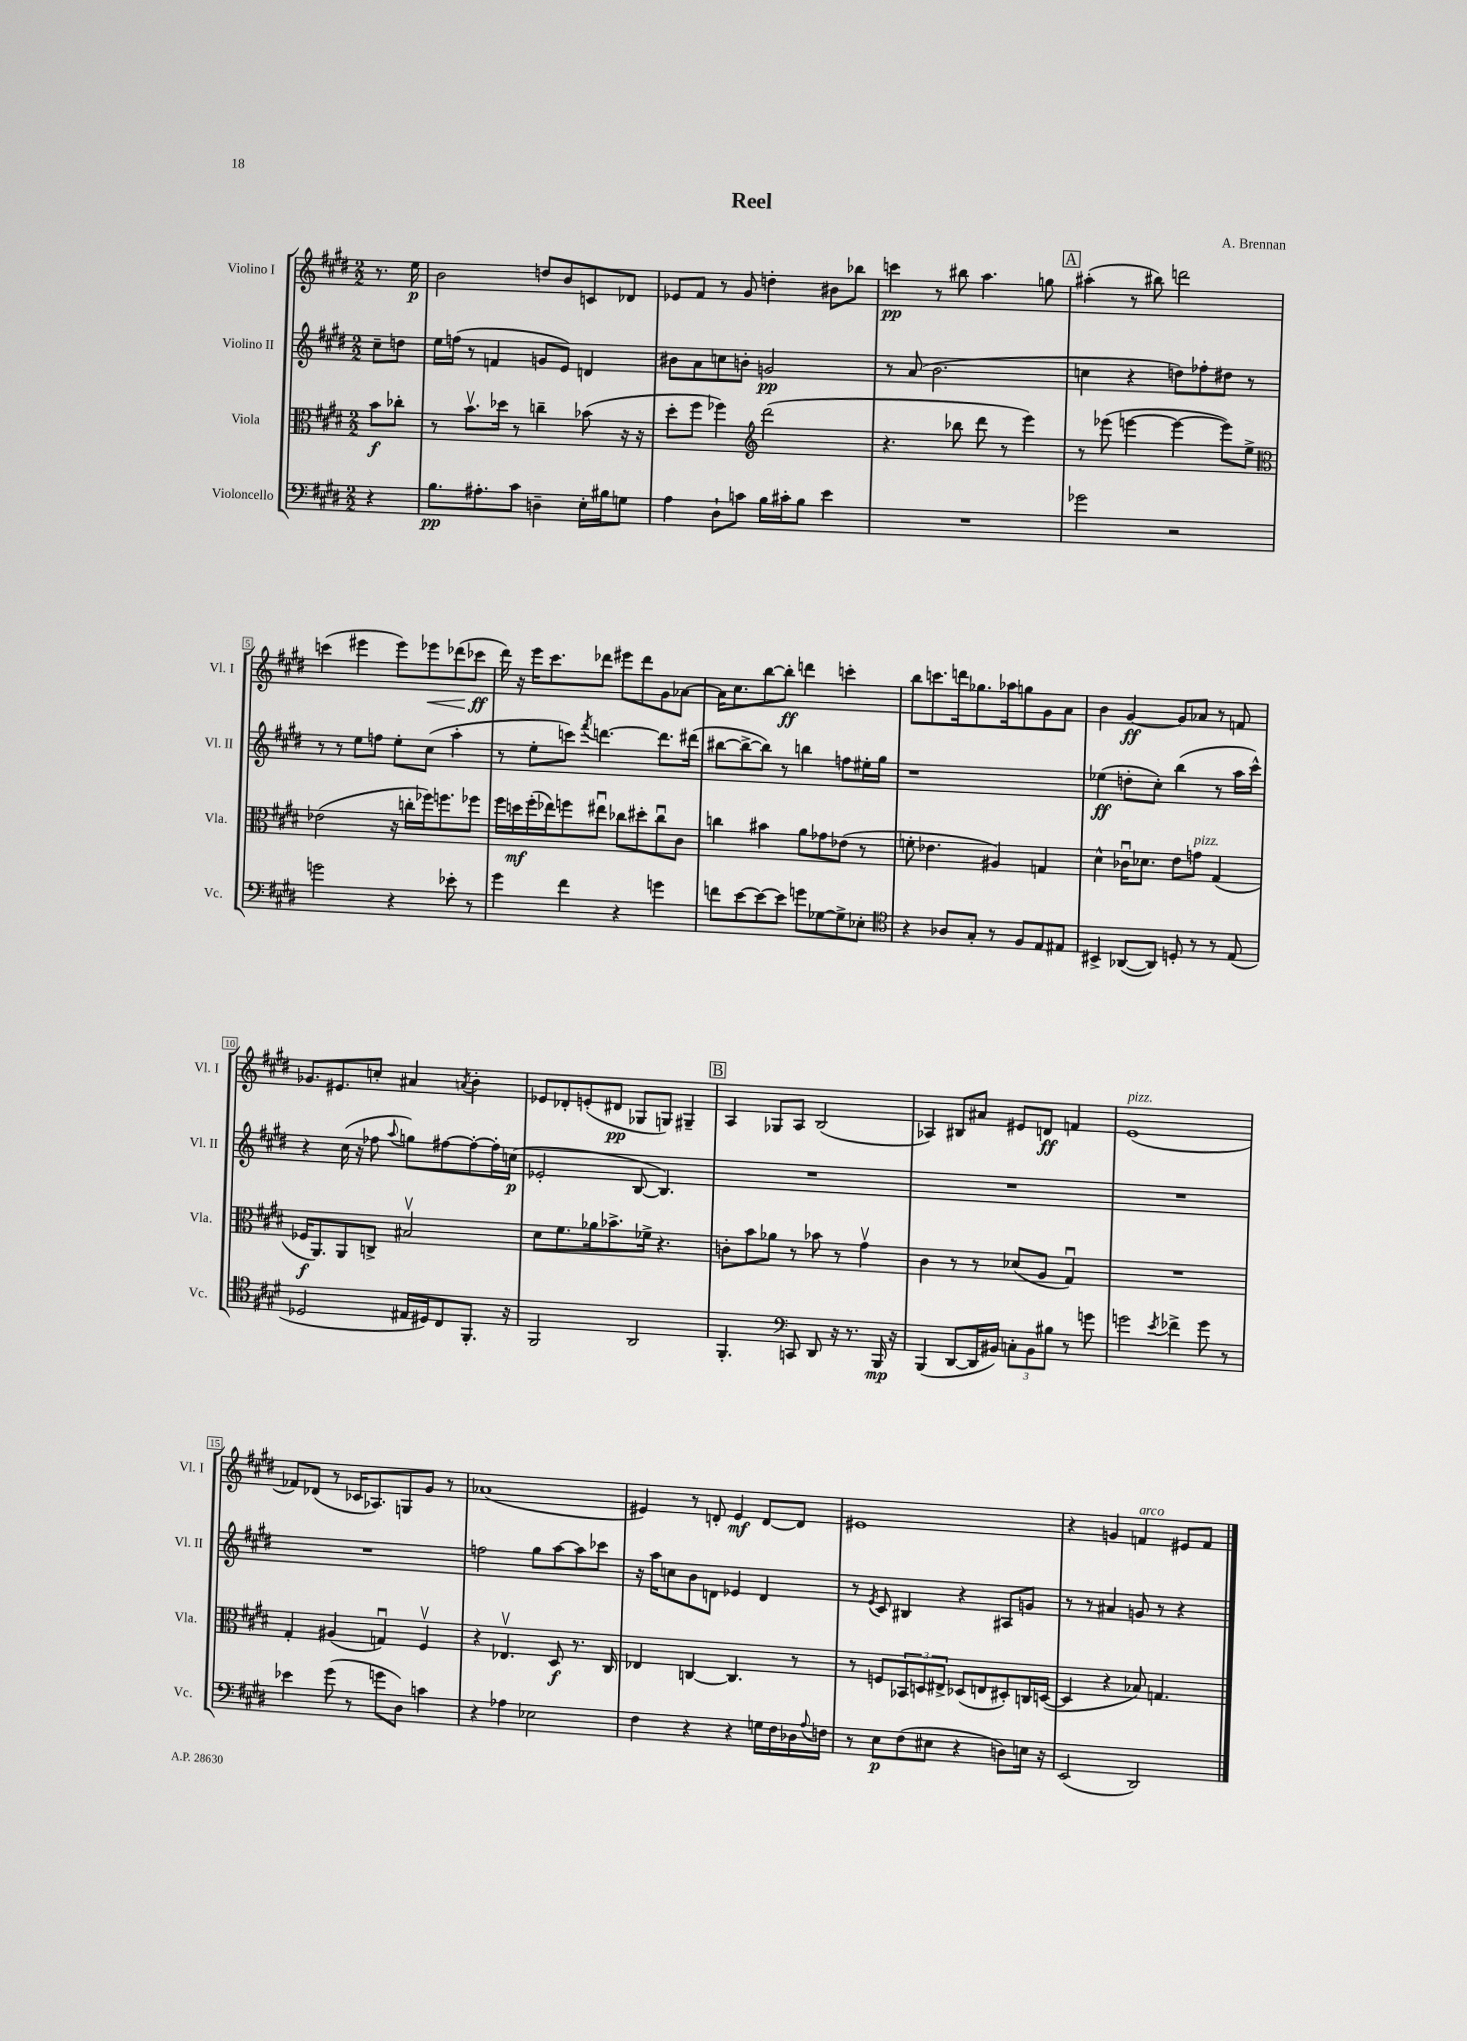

**kern	**dynam	**kern	**dynam	**kern	**dynam	**kern	**dynam
*part4	*part4	*part3	*part3	*part2	*part2	*part1	*part1
*staff4	*staff4	*staff3	*staff3	*staff2	*staff2	*staff1	*staff1
*I"Violoncello	*	*I"Viola	*	*I"Violino II	*	*I"Violino I	*
*I'Vc.	*	*I'Vla.	*	*I'Vl. II	*	*I'Vl. I	*
*clefF4	*	*clefC3	*	*clefG2	*	*clefG2	*
*k[f#c#g#d#]	*	*k[f#c#g#d#]	*	*k[f#c#g#d#]	*	*k[f#c#g#d#]	*
*M2/2	*	*M2/2	*	*M2/2	*	*M2/2	*
=	=	=	=	=	=	=	=
4r	.	8b\L	f	8cc#~\L	.	8.r	.
.	.	8cc-X'\J	.	8ddn\J	.	.	.
.	.	.	.	.	.	16ee\	p
=1	=1	=1	=1	=1	=1	=1	=1
8.B\L	pp	8r	.	16ee\LL	.	2b\	.
.	.	.	.	(16ffn\JJ	.	.	.
.	.	8.bv\L	.	8r	.	.	.
8.A#X'\	.	.	.	.	.	.	.
.	.	.	.	4fn/	.	.	.
.	.	16dd-X\Jk	.	.	.	.	.
8c#\J	.	8r	.	.	.	.	.
4Dn~\	.	4ccn~\	.	8gn/L	.	8ddn/L	.
.	.	.	.	8e/J)	.	8b/	.
16E'\LL	.	(8b-X\	.	4dn/	.	8cn/	.
16B#X\J	.	.	.	.	.	.	.
8Gn\J	.	16r	.	.	.	8d-X/J	.
.	.	16r	.	.	.	.	.
=2	=2	=2	=2	=2	=2	=2	=2
4A\	.	8dd#'\L	.	8b#X\L	.	8e-X/L	.
.	.	8ff#\J	.	8a\	.	8f#/J	.
8D#`\L	.	4ff-X\)	.	8ccn\	.	8r	.
8cn\J	.	.	.	8bn'\J	.	8g#/	.
*	*	*clefG2	*	*	*	*	*
16B\LL	.	(2ddd#\	.	2gn/	pp	4ddn'\	.
16c#X'\J	.	.	.	.	.	.	.
8B\J	.	.	.	.	.	.	.
4e\	.	.	.	.	.	8b#X\L	.
.	.	.	.	.	.	8bb-X\J	.
=3	=3	=3	=3	=3	=3	=3	=3
1r	.	4.r	.	8r	.	4cccn\	pp
.	.	.	.	(8a/	.	.	.
.	.	.	.	2.b\	.	8r	.
.	.	8bb-X\	.	.	.	8bb#X\	.
.	.	8ddd#\	.	.	.	4.aa\	.
.	.	8r	.	.	.	.	.
.	.	4eee\)	.	.	.	.	.
.	.	.	.	.	.	8ggn\	.
!!LO:REH:place=s1:t=A
=4	=4	=4	=4	=4	=4	=4	=4
2g-X\	.	8r	.	4ccn\	.	(4aa#X'\	.
.	.	(8eee-X\	.	.	.	.	.
.	.	[4eeen\	.	4r	.	8r	.
.	.	.	.	.	.	8bb#X\)	.
2r	.	4eee\_	.	8ddn\L)	.	2dddn\	.
.	.	.	.	8ff-X'\	.	.	.
.	.	8eee\L])	.	8dd#X\J	.	.	.
.	.	8ee^\J	.	8r	.	.	.
!!LO:LB:g=z
=5	=5	=5	=5	=5	=5	=5	=5
*	*	*clefC3	*	*	*	*	*
2gn\	.	(2e-X\	.	8r	.	(4cccn\	.
.	.	.	.	8r	.	.	.
.	.	.	.	8ee\L	.	4eee#X\	.
.	.	.	.	8ffn\J	.	.	.
4r	.	16r	.	8ee'\L	.	8eee#\L)	.
.	.	16ccn'\LL	.	.	.	.	.
!	!	!	!	!	!	!	!LO:HP:b
.	.	16ff-X\J)	.	(8cc#\J	.	8eee-X\	<
.	.	8.ffn\	.	.	.	.	.
8e-X'\	.	.	.	4aa'\	.	(8ddd-X\	.
8r	.	8ff-X\J	.	.	.	8ccc-X\J	ff
.	.	.	.	.	.	.	[
=6	=6	=6	=6	=6	=6	=6	=6
4g#\	.	16ff#\LL	.	8r	.	16ddd#\)	.
.	.	16ddn\	mf	.	.	16r	.
.	.	(16ff#'\	.	8ee'\L	.	16eee\KL	.
.	.	16ee-X\J)	.	.	.	8.ccc#\	.
4f#\	.	8ffn\	.	8cccn\J)	.	.	.
.	.	.	.	8qfff#/	.	.	.
.	.	8ee#Xu\J	.	[4.dddn\	.	8ddd-X\J	.
4r	.	8cc-X\L	.	.	.	8eee#X\L	.
.	.	8dd#X'\	.	.	.	8ddd-\	.
4gn\	.	8cc-u\	.	8.ddd\L]	.	8g#\	.
.	.	8c#\J	.	.	.	[8a-X\J	.
.	.	.	.	(16ddd#X\Jk	.	.	.
=7	=7	=7	=7	=7	=7	=7	=7
8fn\L	.	4ccn\	.	[8bb#X\L	.	16a-\KL]	.
.	.	.	.	.	.	8.cc#\	.
[8e\	.	.	.	8bb#^\_	.	.	.
8e\_	.	4b#X\	.	8bb#\J])	.	[8bb\	.
8e\J]	.	.	.	8r	.	8bb'\J]	ff
8gn\L	.	8a\L	.	4bbn\	.	4dddn\	.
[8G-X\	.	8g-X\	.	.	.	.	.
8G-^\]	.	(8e-X\J	.	8ffn\L	.	4cccn'\	.
8E-X'\J	.	8r	.	16ee#X'\L	.	.	.
.	.	.	.	16gg#\JJ	.	.	.
=8	=8	=8	=8	=8	=8	=8	=8
*clefC4	*	*	*	*	*	*	*
4r	.	8fn'\	.	1r	.	8bb\L	.
.	.	4.e-X\	.	.	.	8.cccn\	.
8A-X/L	.	.	.	.	.	.	.
.	.	.	.	.	.	16dddn\k	.
8G#'/J	.	.	.	.	.	8.gg-X\	.
8r	.	4A#X/)	.	.	.	.	.
.	.	.	.	.	.	16aa-X\k	.
8F#/L	.	.	.	.	.	8ggn\	.
8E/	.	4Gn/	.	.	.	8g#\	.
8E#X/J	.	.	.	.	.	8a\J	.
=9	=9	=9	=9	=9	=9	=9	=9
4BB#X^/	.	4d#^^\	.	(4ee-X\	ff	4b\	.
([8AA-X/L	.	16c-Xu\KL	.	8ddn'\L	.	[4g#/	ff
.	.	8.d-X\J	.	.	.	.	.
8AA-/J])	.	.	.	8cc#'\J)	.	.	.
8Dn'/	.	8e\L	.	(4bb\	.	8g#/L]	.
!	!	!LO:TX:a:i:t=pizz.	!	!	!	!	!
8r	.	8gn\J	.	.	.	8a-X/J	.
8r	.	(4G#/	.	8r	.	8r	.
(8E/	.	.	.	16aa\LL	.	8fn/	.
.	.	.	.	16ccc#^^\JJ)	.	.	.
!!LO:LB:g=z
=10	=10	=10	=10	=10	=10	=10	=10
2D-X/	.	16F-X/KL	f	4r	.	8.g-X/L	.
.	.	8.AA/)	.	.	.	.	.
.	.	.	.	.	.	8.e#X/	.
.	.	8AA/	.	(16cc#\	.	.	.
.	.	.	.	16r	.	.	.
.	.	8Cn^/J	.	8ff-X\	.	8ccn'/J	.
.	.	.	.	8qqaa/	.	.	.
16E#X/LL	.	2B#Xv/	.	8ggn\L)	.	4a#X/	.
16D#X/J)	.	.	.	.	.	.	.
8C#/	.	.	.	[8ff#X\	.	.	.
.	.	.	.	.	.	8qan/	.
8.FF#'/J	.	.	.	8ff#'\_	.	4b'\	.
.	.	.	.	16ff#'\L]	.	.	.
16r	.	.	.	(16ccn\JJ	p	.	.
=11	=11	=11	=11	=11	=11	=11	=11
2FF#/	.	8d#\L	.	2e-X'/	.	8e-X/L	.
.	.	8.f#\	.	.	.	8d-X'/	.
.	.	.	.	.	.	(8en'/	.
.	.	16a-X\k	.	.	.	.	.
.	.	8.b-X^\	.	.	.	8d#X/J	pp
2AA/	.	.	.	[8B/	.	8G-X/L	.
.	.	16f-X^\Jk	.	.	.	.	.
.	.	4.r	.	4.B/])	.	8Gn/J)	.
.	.	.	.	.	.	4G#X~/	.
!!LO:REH:place=s1:t=B
=12	=12	=12	=12	=12	=12	=12	=12
4.FF#'/	.	8cn'\L	.	1r	.	4A/	.
.	.	8b\	.	.	.	.	.
.	.	8a-X\J	.	.	.	8G-X/L	.
*clefF4	*	*	*	*	*	*	*
8CCn/	.	8r	.	.	.	8A/J	.
8DD#/	.	8b-X\	.	.	.	(2B/	.
16r	.	8r	.	.	.	.	.
8.r	.	.	.	.	.	.	.
.	.	4g#v\	.	.	.	.	.
16BBB/	mp	.	.	.	.	.	.
16r	.	.	.	.	.	.	.
=13	=13	=13	=13	=13	=13	=13	=13
(4BBB/	.	4c#\	.	1r	.	4A-X/)	.
[8DD#/L	.	8r	.	.	.	8B#X/L	.
16DD#/L]	.	8r	.	.	.	8a#X/J	.
16BB#X/JJ)	.	.	.	.	.	.	.
12Cn'\L	.	(8d-X/L	.	.	.	8e#X/L	.
12BB#\	.	.	.	.	.	.	.
.	.	8A/J	.	.	.	8dn/J	ff
12B#X\J	.	.	.	.	.	.	.
8r	.	4G#u/)	.	.	.	4fn/	.
8gn\	.	.	.	.	.	.	.
=14	=14	=14	=14	=14	=14	=14	=14
!	!	!	!	!	!	!LO:TX:a:i:t=pizz.	!
2gn\	.	1r	.	1r	.	(1e	.
8qe/	.	.	.	.	.	.	.
4f-X^\	.	.	.	.	.	.	.
8g\	.	.	.	.	.	.	.
8r	.	.	.	.	.	.	.
!!LO:LB:g=z
=15	=15	=15	=15	=15	=15	=15	=15
4e-X\	.	4G#'/	.	1r	.	8f-X/L)	.
.	.	.	.	.	.	(8d-X/J	.
(8g#\	.	(4A#X/	.	.	.	8r	.
8r	.	.	.	.	.	16c-X/KL	.
.	.	.	.	.	.	8.A-X/)	.
8gn\L	.	4Gnu/)	.	.	.	.	.
8D#\J)	.	.	.	.	.	8Gn/	.
4cn\	.	4F#v/	.	.	.	8g#/J	.
.	.	.	.	.	.	8r	.
=16	=16	=16	=16	=16	=16	=16	=16
4r	.	4r	.	2ffn\	.	(1a-X	.
4A-X\	.	4.E-Xv/	.	.	.	.	.
2E-X\	.	.	.	8gg#\L	.	.	.
.	.	8D#/	f	[8aa\	.	.	.
.	.	8.r	.	8aa\]	.	.	.
.	.	.	.	8ccc-X\J	.	.	.
.	.	16C#/	.	.	.	.	.
=17	=17	=17	=17	=17	=17	=17	=17
4F#\	.	4E-X/	.	16r	.	4e#X/)	.
.	.	.	.	16aa\KL	.	.	.
.	.	.	.	8ccn\	.	.	.
4r	.	[4Cn/	.	8b\	.	8r	.
.	.	.	.	8dn\J	.	8dn'/	.
4r	.	4.C/]	.	4e-X/	.	4e#/	mf
16Gn\LL	.	.	.	4d/	.	[8d/L	.
16F#\	.	.	.	.	.	.	.
16D-X\	.	8r	.	.	.	8d/J]	.
8qqA/	.	.	.	.	.	.	.
16Fn\JJ	.	.	.	.	.	.	.
=18	=18	=18	=18	=18	=18	=18	=18
8r	.	8r	.	8r	.	1e#X	.
.	.	.	.	8qe/	.	.	.
8E\L	p	8Fn/L	.	8c#/	.	.	.
(8F#\	.	12BB-X/	.	4B#X/	.	.	.
.	.	12Dn/	.	.	.	.	.
8E#X\J	.	.	.	.	.	.	.
.	.	12E#X^/J	.	.	.	.	.
4r	.	(8D-X/L	.	4r	.	.	.
.	.	8En/	.	.	.	.	.
8Dn\L)	.	8D#X'/)	.	8A#X/L	.	.	.
16En\Jk	.	16Cn/L	.	8gn/J	.	.	.
16r	.	([16Dn/JJ	.	.	.	.	.
=19	=19	=19	=19	=19	=19	=19	=19
(2EE/	.	4D/]	.	8r	.	4r	.
.	.	.	.	8r	.	.	.
.	.	4r	.	4a#X/	.	4gn/	.
!	!	!	!	!	!	!LO:TX:a:i:t=arco	!
2DD#/)	.	8B-X/)	.	8gn/	.	4fn/	.
.	.	4.Gn/	.	8r	.	.	.
.	.	.	.	4r	.	8e#X/L	.
.	.	.	.	.	.	8f/J	.
==	==	==	==	==	==	==	==
*-	*-	*-	*-	*-	*-	*-	*-
